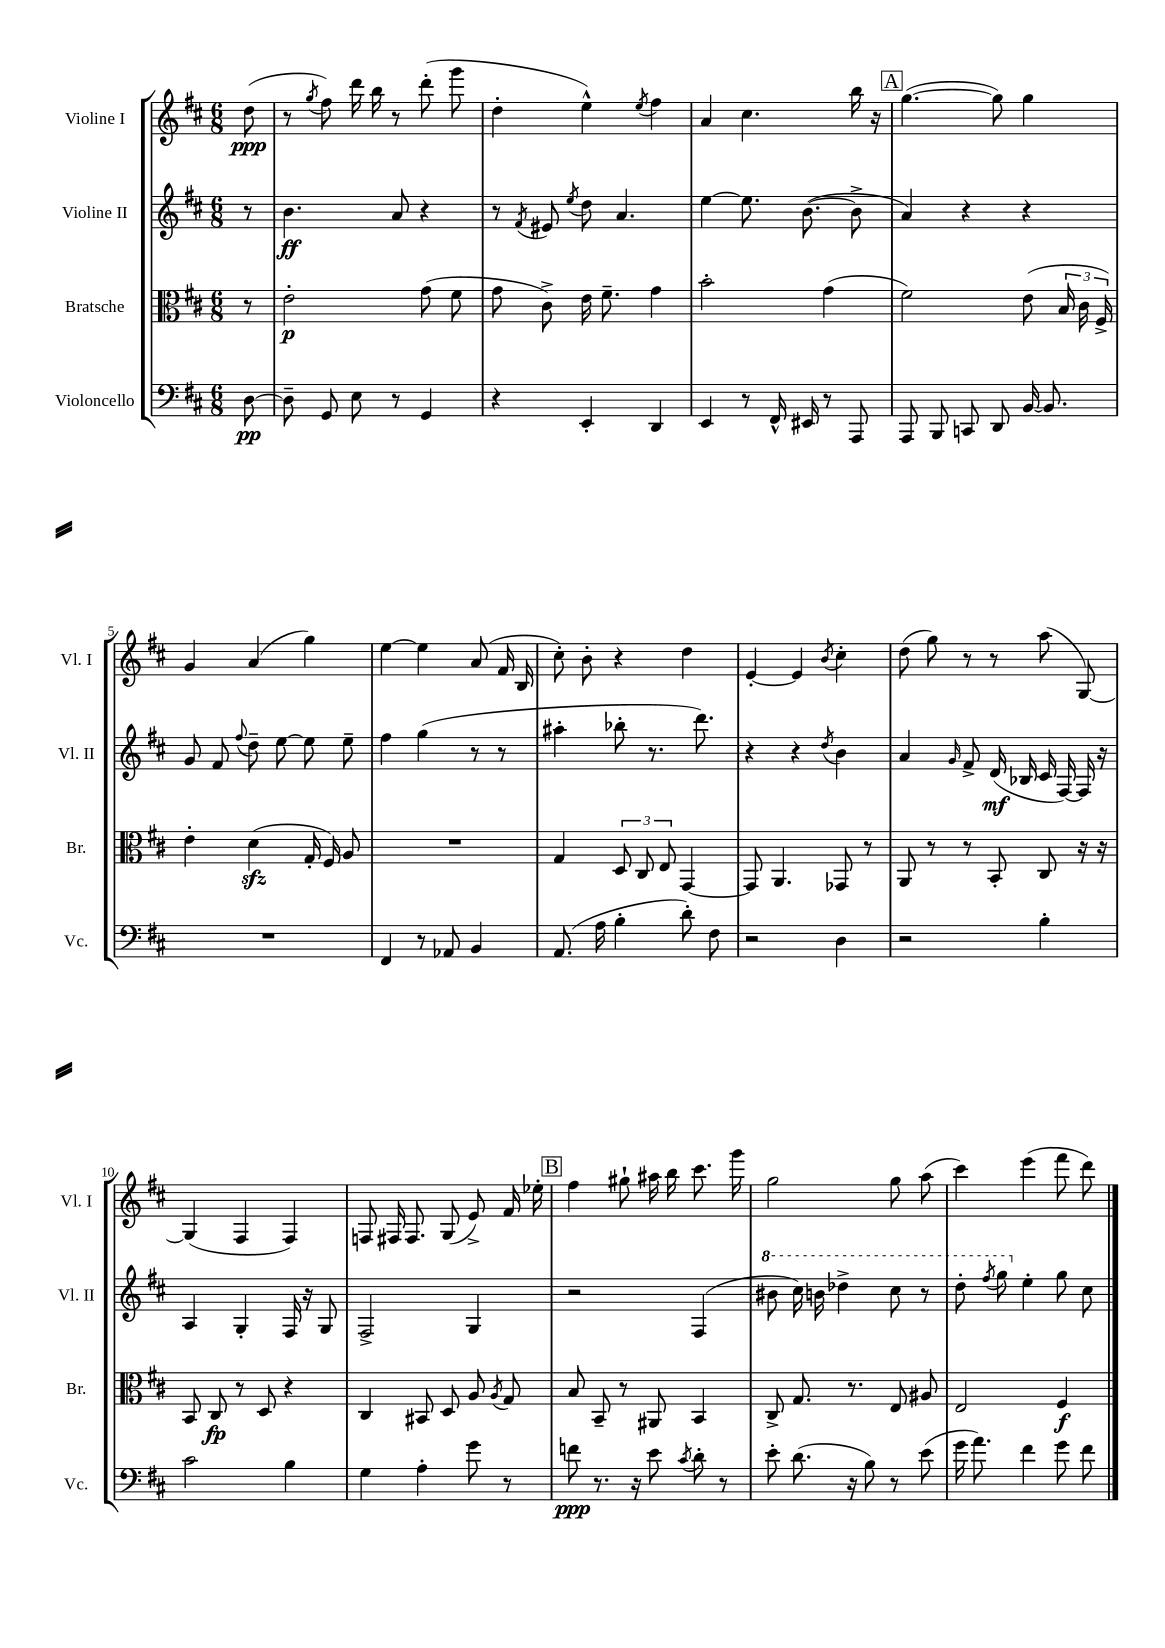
<<
\new StaffGroup <<
\new Staff = "s0" \with { instrumentName = "Violine I" shortInstrumentName = "Vl. I" } {
    \clef treble \key d \major \numericTimeSignature \time 6/8 \partial 8
    \autoBeamOff d''8\ppp( |
    r8 \acciaccatura { g''8 } fis''8) d'''16 b''16 r8 d'''8-.( g'''8 |
    d''4-. e''4-^) \acciaccatura { e''8 } fis''4 |
    a'4 cis''4. b''16 r16 |
    \mark \markup { \box "A" } g''4.~( g''8) g''4 |
    g'4 a'4( g''4) |
    e''4~ e''4 a'8( fis'16 b16 |
    cis''8-.) b'8-. r4 d''4 |
    e'4~-. e'4 \acciaccatura { b'8 } cis''4-. |
    d''8( g''8) r8 r8 a''8( g8~) |
    g4( fis4 fis4) |
    f8 fis16 fis8. g8( e'8->) fis'16 ees''16-. |
    \mark \markup { \box "B" } fis''4 gis''8-! ais''16 b''16 cis'''8. g'''16 |
    g''2 g''8 a''8( |
    cis'''4) e'''4( fis'''8 d'''8) \bar "|." |
}
\new Staff = "s1" \with { instrumentName = "Violine II" shortInstrumentName = "Vl. II" } {
    \clef treble \key d \major \numericTimeSignature \time 6/8 \partial 8
    \autoBeamOff r8 |
    b'4.\ff a'8 r4 |
    r8 \acciaccatura { fis'8 } eis'8 \acciaccatura { e''8 } d''8 a'4. |
    e''4~ e''8. b'8.~( b'8-> |
    \mark \markup { \box "A" } a'4) r4 r4 |
    g'8 fis'8 \appoggiatura { fis''8 } d''8-- e''8~ e''8 e''8-- |
    fis''4 g''4( r8 r8 |
    ais''4-. bes''8-. r8. d'''8.) |
    r4 r4 \acciaccatura { d''8 } b'4 |
    a'4 \grace { g'16 } fis'8-> d'16\mf( bes16 cis'16 fis16~) fis16 r16 |
    a4 g4-. fis16 r16 g8 |
    fis2-> g4 |
    \mark \markup { \box "B" } r2 fis4( |
    \ottava #1 bis''8 cis'''16) b''16 des'''4-> cis'''8 r8 |
    d'''8-. \acciaccatura { fis'''8 } g'''8 \ottava #0 e''4-. g''8 cis''8 \bar "|." |
}
\new Staff = "s2" \with { instrumentName = "Bratsche" shortInstrumentName = "Br." } {
    \clef alto \key d \major \numericTimeSignature \time 6/8 \partial 8
    \autoBeamOff r8 |
    e'2-.\p g'8( fis'8 |
    g'8 cis'8->) e'16 fis'8.-- g'4 |
    b'2-. g'4( |
    \mark \markup { \box "A" } fis'2) e'8( \tuplet 3/2 { b16 cis'16 fis16->) } |
    e'4-. d'4\sfz( g16-. fis16) a8 |
    R2. |
    g4 \tuplet 3/2 { d8 cis8 e8 } g,4~ |
    g,8 a,4. ges,8 r8 |
    a,8 r8 r8 b,8-. cis8 r16 r16 |
    b,8 cis8\fp r8 d8 r4 |
    cis4 bis,8 d8 a8 \acciaccatura { a8 } g8 |
    \mark \markup { \box "B" } b8 b,8-- r8 ais,8 b,4 |
    cis8-> g8. r8. e8 ais8 |
    e2 fis4\f \bar "|." |
}
\new Staff = "s3" \with { instrumentName = "Violoncello" shortInstrumentName = "Vc." } {
    \clef bass \key d \major \numericTimeSignature \time 6/8 \partial 8
    \autoBeamOff d8~\pp |
    d8-- g,8 e8 r8 g,4 |
    r4 e,4-. d,4 |
    e,4 r8 fis,16-^ eis,16 r8 a,,8 |
    \mark \markup { \box "A" } a,,8 b,,8 c,8 d,8 b,16~ b,8. |
    R2. |
    fis,4 r8 aes,8 b,4 |
    a,8.( a16 b4-. d'8-.) fis8 |
    r2 d4 |
    r2 b4-. |
    cis'2 b4 |
    g4 a4-. g'8 r8 |
    \mark \markup { \box "B" } f'8\ppp r8. r16 e'8 \acciaccatura { cis'8 } d'8-. r8 |
    e'8-. d'8.( r16 b8) r8 e'8( |
    g'16 a'8.) fis'4 g'8 fis'8 \bar "|." |
}
>>
>>
